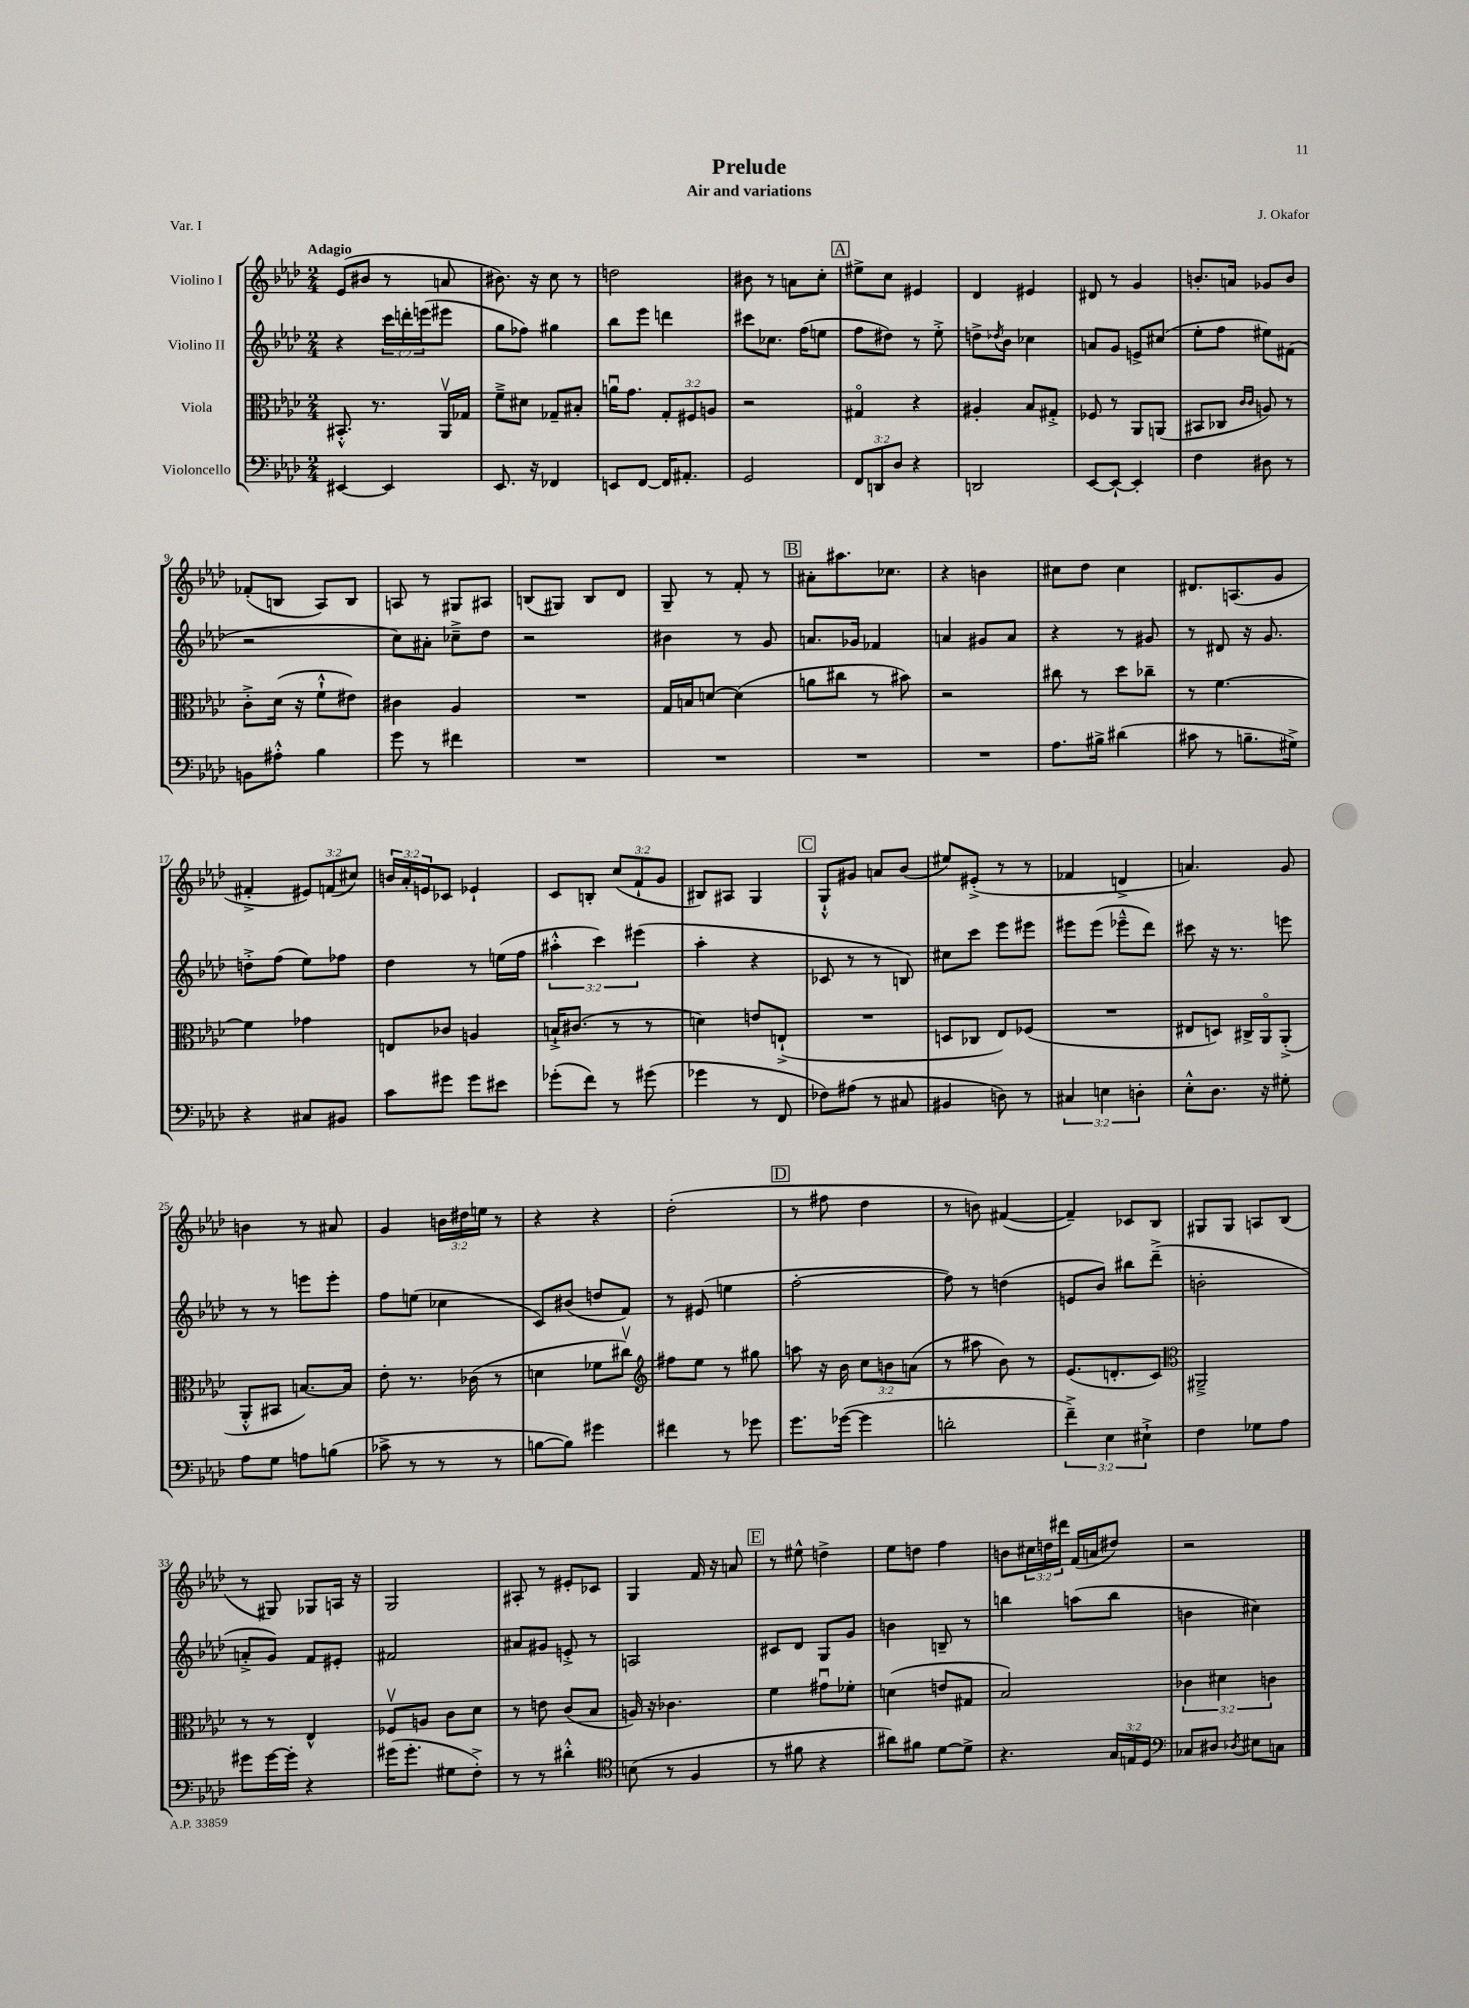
\header { title = "Prelude" composer = "J. Okafor" subtitle = "Air and variations" piece = "Var. I" }
<<
\new StaffGroup <<
\new Staff = "s0" \with { instrumentName = "Violino I" } {
    \clef treble \key aes \major \numericTimeSignature \time 2/4 \override Staff.TupletNumber.text = #tuplet-number::calc-fraction-text \tempo "Adagio"
    ees'8( bis'8 r8 a'8 |
    bis'8.) r16 c''8 r8 |
    d''2 |
    bis'8 r8 a'8 c''8-. |
    \mark \markup { \box "A" } eis''8-> c''8 eis'4 |
    des'4 eis'4 |
    dis'8 r8 g'4 |
    b'8.-. a'16 ges'8 b'8 |
    fes'8-.( b8 aes8) b8 |
    a8 r8 gis8 ais8 |
    b8( gis8) b8 des'8 |
    g8-- r8 f'8-. r8 |
    \mark \markup { \box "B" } ais'8-. ais''8. ces''8. |
    r4 b'4 |
    cis''8 des''8 cis''4 |
    dis'8. a8.( g'8 |
    fis'4-.-> \tuplet 3/2 { eis'8) f'8( cis''8) } |
    \tuplet 3/2 { b'16 aes'16-. e'16 } ces'8 ees'4-! |
    c'8 b8-. \tuplet 3/2 { c''8( f'8-! g'8 } |
    bis8) ais8 g4 |
    \mark \markup { \box "C" } g8-!-^ gis'8 a'8 bes'8( |
    eis''8) eis'8-.->( r8 r8 |
    fes'4 d'4-> |
    a'4.) g'8 |
    b'4 r8 ais'8 |
    g'4 \tuplet 3/2 { b'16 dis''16 e''16 } r8 |
    r4 r4 |
    des''2-.( |
    \mark \markup { \box "D" } r8 fis''8 des''4 |
    r8 b'8) fis'4~( |
    fis'4--) ces'8 bes8 |
    gis8 gis8 a8 bes8( |
    r8 gis8) ges8 a16 r16 |
    g2 |
    ais8-. r8 eis'8-. ces'8 |
    g4 f'16 r16 a'8 |
    \mark \markup { \box "E" } r8 eis''8-^ d''4-> |
    ees''8 d''8 f''4 |
    b'8 \tuplet 3/2 { cis''16 d''16 dis'''16 } f'16( a'16 dis''8) |
    r2 \bar "|." |
}
\new Staff = "s1" \with { instrumentName = "Violino II" } {
    \clef treble \key aes \major \numericTimeSignature \time 2/4 \override Staff.TupletNumber.text = #tuplet-number::calc-fraction-text
    r4 \tuplet 3/2 { c'''16 d'''16-. e'''16( } eis'''8 |
    g''8 fes''8) gis''4 |
    bes''8 ees'''8 d'''4 |
    cis'''8 ces''8. f''16( e''8 |
    \mark \markup { \box "A" } f''8 dis''8) r8 ees''8-.-> |
    d''8-> \acciaccatura { des''8 } bes'8 ces''4 |
    a'8 g'8 e'8-> cis''8( |
    ees''8-. f''8 eis''8) fis'8( |
    r2 |
    c''8) ais'8-. ces''8---> des''8 |
    r2 |
    bis'4 r8 g'8 |
    \mark \markup { \box "B" } a'8. ges'16 fes'4 |
    a'4 gis'8 a'8 |
    r4 r8 gis'8 |
    r8 dis'8 r16 g'8. |
    d''8-.-> f''8( ees''8) fes''8 |
    des''4 r8 e''16( f''16 |
    \tuplet 3/2 { ais''4-.-^ c'''4) eis'''4( } |
    aes''4-. r4 |
    \mark \markup { \box "C" } ces'8 r8 r8 b8) |
    cis''8 c'''8 ees'''8 eis'''8 |
    eis'''8 eis'''8( ees'''8---^ des'''8) |
    cis'''8 r16 r8. e'''8 |
    r8 r8 e'''8 e'''8-. |
    f''8 e''8( ces''4 |
    c'8) bis'8( d''8 f'8) |
    r8 eis'8( e''4 |
    \mark \markup { \box "D" } f''2~-. |
    f''8) r8 d''4( |
    e'8 bes'8) bis''8 des'''8--->( |
    b'2-. |
    a'8-.-> g'8) f'8 eis'8-. |
    fis'2 |
    ais'8 gis'8 e'8-.-> r8 |
    a2 |
    \mark \markup { \box "E" } cis'8 des'8 g8 g'8 |
    b'4 b8-- r8 |
    b''4 a''8( b''8 |
    b'4 cis''4) \bar "|." |
}
\new Staff = "s2" \with { instrumentName = "Viola" } {
    \clef alto \key aes \major \numericTimeSignature \time 2/4 \override Staff.TupletNumber.text = #tuplet-number::calc-fraction-text
    bis,8.-.-^ r8. aes,16\upbow ges16 |
    f'8---> dis'8 ges8-- bis8-. |
    a'16\downbow g'8. \tuplet 3/2 { g8-. fis8 a8 } |
    r2 |
    \mark \markup { \box "A" } gis4\flageolet r4 |
    ais4-. bes8 gis8-.-> |
    fes8 r8 aes,8 a,8( |
    bis,8 ces8 \grace { c'16 c'16 } a8) r8 |
    c'8-.-> des'16( r16 f'8-!-^ eis'8) |
    cis'4 aes4 |
    R2 |
    g16 b16 d'8~ d'4( |
    \mark \markup { \box "B" } a'8 cis''8 r8 bis'8) |
    r2 |
    cis''8 r8 des''8 ces''8-- |
    r8 f'4.~ |
    f'4 ges'4 |
    e8 ces'8 a4 |
    b16-!-> cis'8.( r8 r8 |
    d'4) e'8 e8-!->( |
    \mark \markup { \box "C" } R2 |
    d8 ces8 ees8) fes8( |
    R2 |
    eis8 d8) cis16-> aes,16\flageolet aes,8-.->( |
    aes,8-.-^ bis,8 b8.~) b16 |
    ees'8-. r8. ces'16( r8 |
    d'4 fes'8 cis''8\upbow) |
    \clef treble fis''8 ees''8 r8 gis''8 |
    \mark \markup { \box "D" } a''8 r16 bes'16 \tuplet 3/2 { c''8 b'8 a'8( } |
    r8 ais''8 bes'8) r8 |
    ees'8.( d'8.-. c'8) |
    \clef alto ais,2---> |
    r8 r8 ees4-^ |
    fes8\upbow a8 c'8 des'8 |
    r8 e'8 c'8( bes8 |
    a16) r16 ces'4. |
    \mark \markup { \box "E" } f'4 gis'8\downbow fes'8-. |
    d'4( e'8 gis8 |
    bes2) |
    \tuplet 3/2 { ces'4 dis'4 c'4 } \bar "|." |
}
\new Staff = "s3" \with { instrumentName = "Violoncello" } {
    \clef bass \key aes \major \numericTimeSignature \time 2/4 \override Staff.TupletNumber.text = #tuplet-number::calc-fraction-text
    eis,4~ eis,4 |
    ees,8. r16 fes,4 |
    e,8 f,8~ f,16 ais,8.-. |
    g,2 |
    \mark \markup { \box "A" } \tuplet 3/2 { f,8 d,8 des8 } r4 |
    d,2 |
    ees,8~ ees,8~-! ees,4-. |
    f4 dis8 r8 |
    b,8 ais8-.-^ bes4 |
    g'8 r8 fis'4 |
    R2 |
    R2 |
    \mark \markup { \box "B" } R2 |
    R2 |
    aes8. bis16-> dis'4( |
    cis'8 r8 b8.-- gis16->) |
    r4 cis8 bis,8 |
    c'8 gis'8 gis'8 eis'8 |
    ges'8-.( f'8) r8 gis'8( |
    ges'4 r8 f,8 |
    \mark \markup { \box "C" } fes8) ais8( r8 cis8 |
    bis,4 d8) r8 |
    \tuplet 3/2 { cis4 e4 d4-. } |
    ees8-.-^ des8. r16 gis8-. |
    aes8 g8 a8 b8( |
    ces'8-> r8 r8 r8 |
    b8~ b8) gis'4 |
    fis'4 r8 ges'8 |
    \mark \markup { \box "D" } g'8. ges'16~( ges'4 |
    d'2-. |
    \tuplet 3/2 { f'4--->) ees4 eis4-!-> } |
    f4 ges8 aes8 |
    gis'8 gis'16~ gis'16-. r4 |
    gis'16( gis'8.-. gis8 f8-.->) |
    r8 r8 dis'4-.-^ |
    \clef tenor b8( r8 f4 |
    \mark \markup { \box "E" } r8 fis'8 r4 |
    ais'8) fis'8 des'8~ des'8-> |
    r4. \tuplet 3/2 { g16 e16 des16 } |
    \clef bass ces8 dis8 \acciaccatura { des8 } eis8 c8 \bar "|." |
}
>>
>>
